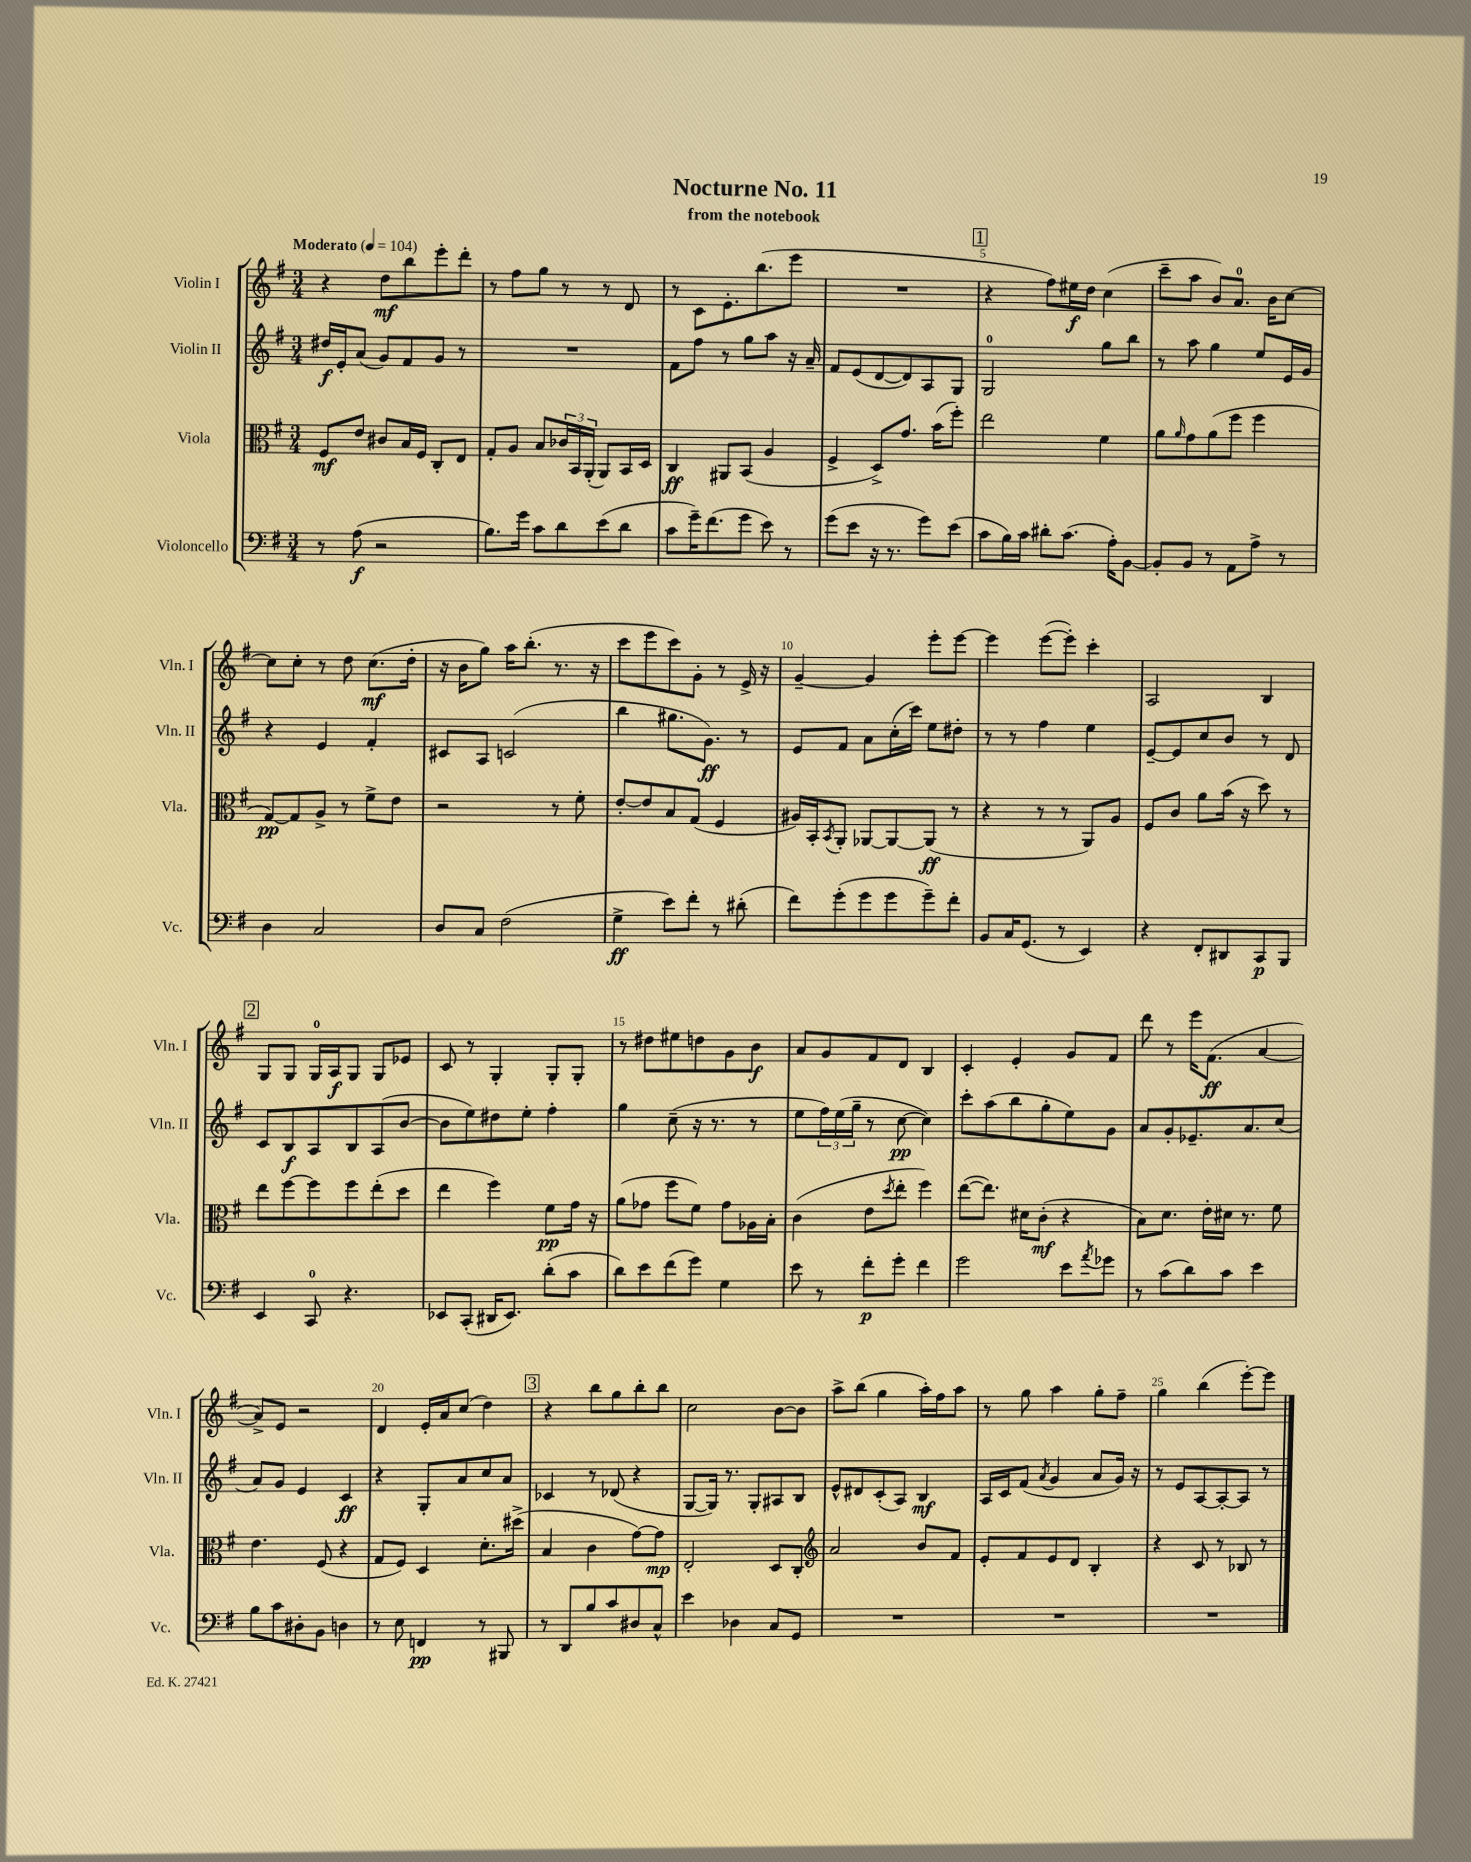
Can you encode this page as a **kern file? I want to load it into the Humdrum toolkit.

**kern	**kern	**kern	**kern
*staff4	*staff3	*staff2	*staff1
*clefF4	*clefC3	*clefG2	*clefG2
*k[f#]	*k[f#]	*k[f#]	*k[f#]
*M3/4	*M3/4	*M3/4	*M3/4
*MM104	*MM104	*MM104	*MM104
8r	8F#	16dd#	4r
.	.	16e'	.
(8A	8e	(8a	.
2r	8c#	8g)	8dd
.	16B	8f#	8bb
.	16F#	.	.
.	8C'	8g	8eee'
.	8E	8r	8ddd'
=	=	=	=
8.B)	8G'	2.r	8r
.	8A	.	8ff#
16g	.	.	.
8c	8B	.	8gg
8d	24c-	.	8r
.	24BB	.	.
.	(24AA'	.	.
(8e	8AA)	.	8r
8d	16BB	.	8d
.	16D	.	.
=	=	=	=
8c	4C	8f#	8r
16g~)	.	8ff#	8c
(8.f#	.	.	.
.	8AA#	8r	8.e'
8g	(8BB	8gg	.
.	.	.	(8.bb
8e)	4A	8aa	.
8r	.	16r	8eee
.	.	16a~	.
=	=	=	=
(8g	4F#^	8f#	2.r
8e	.	(8e	.
16r	8D^)	[8d	.
8.r	.	.	.
.	8.g	8d])	.
8g)	.	8A	.
.	(16b	.	.
(8e	8ff#')	8G	.
=	=	=	=
8c	2ee	2G	4r
16B)	.	.	.
16c	.	.	.
8d#'	.	.	8ff#)
(8.c	.	.	16ee#
.	.	.	16dd
.	4f#	8gg	(4cc
16A')	.	.	.
[8BB	.	8bb	.
=	=	=	=
8BB']	8a	8r	8ccc~
.	16qqa	.	.
8BB	8g	8aa	8aa
8r	(8a	4gg	8b)
8AA	8ff#	.	8.a
8A^	4ff#	8ee	.
.	.	.	16b
8r	.	16e	[8cc
.	.	16g	.
=	=	=	=
4D	[8G)	4r	8cc]
.	8G]	.	8cc'
2C	8A^	4e	8r
.	8r	.	8dd
.	8f#^	4f#'	(8.cc
.	8e	.	.
.	.	.	16dd'
=	=	=	=
8D	2r	8c#	16r
.	.	.	16b
8C	.	8A	8gg)
(2F#	.	(2c	16aa
.	.	.	(8.bb'
.	8r	.	8.r
.	8f#'	.	.
.	.	.	16r
=	=	=	=
4G^	[8e'	4bb	8ccc
.	8e]	.	8eee
8e)	8B	8.gg#	8ccc)
8f#'	(8G	.	8g'
.	.	8.g)	.
8r	4F#	.	8r
(8d#'	.	8r	16e^
.	.	.	16r
=	=	=	=
8f#)	16A#)	8e	[4g~
.	16BB'	.	.
.	8qBB	.	.
(8g'	8AA'	8f#	.
8g	[8AA-	8a	4g]
8g	8AA-_	(16cc'	.
.	.	16ccc)	.
8g~)	(8AA-]	8ee	8eee'
8f#'	8r	8dd#'	[8eee
=	=	=	=
8BB	4r	8r	4eee]
16C	.	8r	.
(8.GG	.	.	.
.	8r	4ff#	([8eee
8r	8r	.	8eee'])
4EE)	8AA)	4ee	4ccc'
.	8A	.	.
=	=	=	=
4r	8F#	[8e~	2A
.	8c	8e]	.
8FF#'	8a	8cc	.
8DD#	(16b	8b	.
.	16r	.	.
8CC	8dd)	8r	4B
8BBB	8r	8d	.
=	=	=	=
4EE	8ee	8c	8G
.	[8ff#	8B	8G
8CC	8ff#]	8A	16G
.	.	.	16A
4.r	8ff#	8B	8G
.	(8ee'	(8A	8G
.	8dd	[8b	8e-
=	=	=	=
8EE-	4ee	8b]	8c
(8CC'	.	8ee)	8r
16DD#	4ff#)	8dd#	4G'
8.EE-)	.	.	.
.	.	8ee'	.
(8d'	8f#	4ff#'	8G'
8c	16g	.	8G'
.	16r	.	.
=	=	=	=
8d)	(8a	4gg	8r
8e	8g-	.	8dd#
(8f#	8ff#	(8cc~	8ee#
8g)	8f#)	16r	8dd
.	.	8.r	.
4G	8g-	.	8g
.	16A-	8r	8b
.	16B'	.	.
=	=	=	=
8e	(4c	8ee	8a
8r	.	24ff#)	8g
.	.	(24ee	.
.	.	24gg~	.
8f#'	8e	8r	8f#
.	8qdd	.	.
8g'	8ee'	[8cc	8d
4f#	4ff#)	4cc])	4B
=	=	=	=
2g	([8ee	8ccc'	4c'
.	8.ee])	(8aa	.
.	.	8bb	4e'
.	16d#	.	.
.	(8c'	8gg'	.
8e	4r	8ee)	8g
8qa	.	.	.
8g-	.	8g	8f#
=	=	=	=
8r	8B)	8a	8ddd
(8c	8.d	8g'	8r
8d)	.	8.e-~	16eee
.	16e'	.	(8.f#
8c	16d#	.	.
.	8.r	8.a	.
4e	.	.	[4a
.	8f#	(8cc	.
=	=	=	=
8B	4.e	8a)	8a^])
8c	.	8g	8e
8D#'	.	4e	2r
8BB	(8F#	.	.
4D	4r	4c	.
=	=	=	=
8r	8G	4r	4d
8E	8F#)	.	.
4FF	4D	8G'	16e'
.	.	.	16a
.	.	8a	(8cc
8r	8.d'	8cc	4dd)
8BBB#	.	8a	.
.	(16dd#^	.	.
=	=	=	=
8r	4B	4c-	4r
8DD	.	.	.
8B	4c	8r	8bb
8c	.	(8d-	8gg
8D#	[8g)	4r	8bb'
8C^^	8g]	.	8bb
=	=	=	=
4e	2E'	[8G	2cc
.	.	16G])	.
.	.	8.r	.
4D-	.	.	.
.	.	8G'	.
8C	8D	8A#	[8b
8GG	8C'	8B	8b]
=	=	=	=
*	*clefG2	*	*
2.r	2a	8e^^	8aa^
.	.	8d#	(8bb
.	.	(8c'	4gg
.	.	8A)	.
.	8b	4B	16aa')
.	.	.	16ff#
.	8f#	.	8aa
=	=	=	=
2.r	8e'	16A	8r
.	.	16c	.
.	8f#	(8f#	8gg
.	.	8qa	.
.	8e	4g	4aa
.	8d	.	.
.	4B'	8a	8gg'
.	.	16g)	8ff#~
.	.	16r	.
=	=	=	=
2.r	4r	8r	4gg
.	.	8e	.
.	8c	[8A	(4bb
.	8r	8A'_	.
.	8B-	8A]	[8eee')
.	8r	8r	8eee]
==	==	==	==
*-	*-	*-	*-
